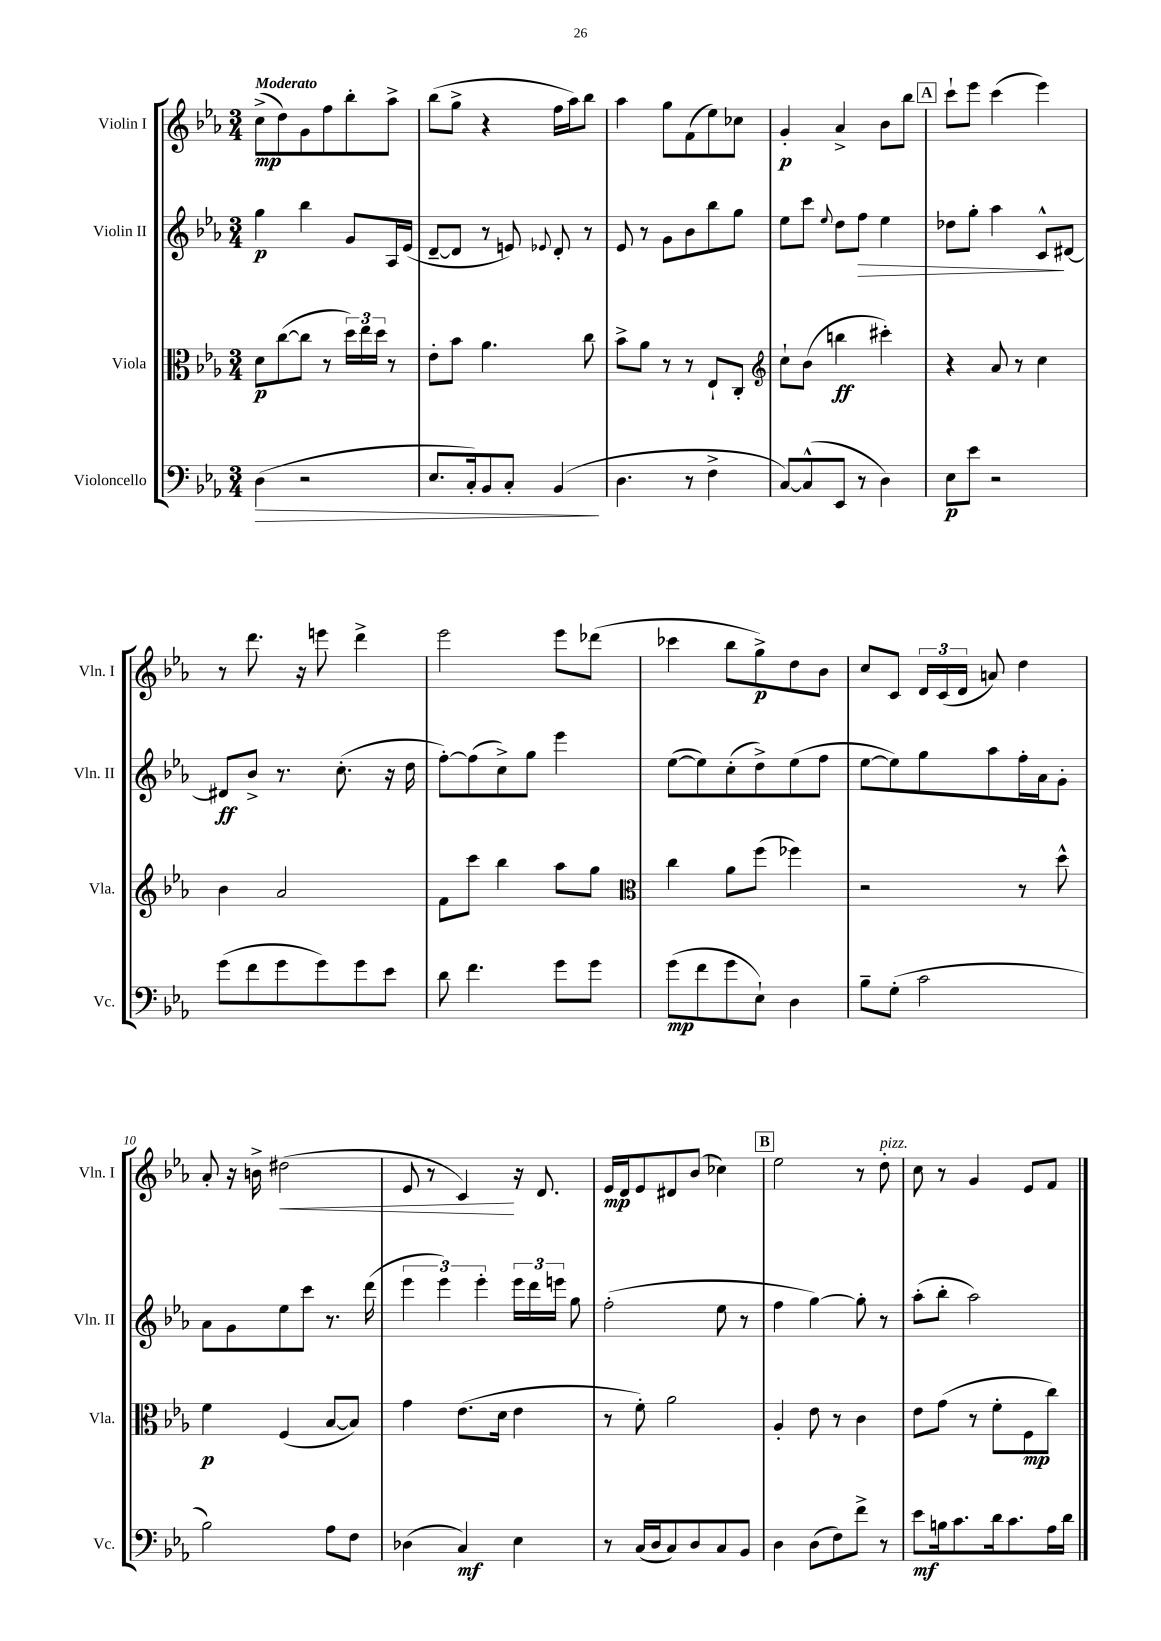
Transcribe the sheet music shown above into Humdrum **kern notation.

**kern	**kern	**kern	**kern
*staff4	*staff3	*staff2	*staff1
*clefF4	*clefC3	*clefG2	*clefG2
*k[b-e-a-]	*k[b-e-a-]	*k[b-e-a-]	*k[b-e-a-]
*M3/4	*M3/4	*M3/4	*M3/4
(4D\	8d\L	4gg\	(8cc^\L
.	([8cc\	.	8dd\)
2r	8cc\]J	4bb-\	8g\
.	8r	.	8ff\
.	24dd\LL)	8g/L	8bb-'\
.	24ee-\	.	.
.	24dd\JJ	.	.
.	8r	16A-/L	8aa-^\J
.	.	(16e-/JJ	.
=	=	=	=
8.E-/L	8e-'\L	[8d~/L	(8bb-\L
.	8b-\J	8d/]J	8gg^\J
16C'/k)	.	.	.
8BB-/	4.a-\	8r	4r
8C'/J	.	8e/)	.
.	.	8qqe-/	.
(4BB-/	.	8d'/	16ff\LL
.	.	.	16aa-\J)
.	8cc\	8r	8bb-\J
=	=	=	=
4.D\	8b-^\L	8e-/	4aa-\
.	8a-\J	8r	.
.	8r	8g\L	8gg\L
8r	8r	8b-\	(8f\
4F^\	8E-`/L	8bb-\	8ee-\)
.	8C'/J	8gg\J	8cc-\J
=	=	=	=
*	*clefG2	*	*
[8C/L)	8cc`\L	8ee-\L	4g'/
(8C^^/]	(8b-\J	8ccc\J	.
.	.	8qqee-/	.
8EE-/J	4bb\	8dd\L	4a-^/
8r	.	8ff\J	.
4D\)	4ccc#'\)	4ee-\	8b-\L
.	.	.	8bb-\J
=	=	=	=
8E-\L	4r	8dd-\L	8ccc`\L
8e-\J	.	8gg'\J	8eee-\J
2r	8a-/	4aa-\	(4ccc\
.	8r	.	.
.	4cc\	8c^^/L	4eee-\)
.	.	[8d#/J	.
=	=	=	=
(8g\L	4b-\	8d#/]L	8r
8f\	.	8b-^/J	8.ddd\
8g\	2a-/	8.r	.
.	.	.	16r
8g\)	.	.	8eee\
.	.	(8.cc'\	.
8g\	.	.	4ddd^\
8e-\J	.	16r	.
.	.	16dd\	.
=	=	=	=
8d\	8f\L	[8ff'\L)	2eee-\
4.f\	8ccc\J	(8ff\]	.
.	4bb-\	8cc^\)	.
.	.	8gg\J	.
8g\L	8aa-\L	4eee-\	8eee-\L
8g\J	8gg\J	.	(8ddd-\J
=	=	=	=
*	*clefC3	*	*
(8g\L	4cc\	([8ee-\L	4ccc-\
8f\	.	8ee-\])	.
8g\	8a-\L	(8cc'\	8bb-\L
8E-`\J)	(8ff\J	8dd^\)	8gg^\)
4D\	4ff-\)	(8ee-\	8dd\
.	.	8ff\J	8b-\J
=	=	=	=
8B-~\L	2r	[8ee-\L	8cc/L
(8G'\J	.	8ee-\])	8c/J
2c\	.	8gg\	24d/LL
.	.	.	(24c/
.	.	.	24d/JJ
.	.	8aa-\	8a/)
.	8r	16ff'\L	4dd\
.	.	16a-\J	.
.	8dd^^\	8g'\J	.
=	=	=	=
2B-\)	4f\	8a-\L	8a-'/
.	.	8g\	16r
.	.	.	16b^\
.	(4F/	8ee-\	(2dd#\
.	.	8ccc\J	.
8A-\L	[8B-/L	8.r	.
8F\J	8B-/]J)	.	.
.	.	(16ddd\	.
=	=	=	=
(4D-\	4g\	6eee-\	8e-/
.	.	.	8r
.	.	6eee-\)	.
4C/)	(8.e-\L	.	4c/)
.	.	6eee-'\	.
.	16d\Jk	.	.
4E-\	4e-\	24eee-\LL	16r
.	.	24ddd\	.
.	.	.	8.d/
.	.	24eee\JJ	.
.	.	8gg\	.
=	=	=	=
8r	8r	(2ff'\	16e-/LL
.	.	.	16d/J
(16C/LL	8f'\)	.	8e-/
16D/J	.	.	.
8C/)	2a-\	.	8d#/
8D/	.	.	(8b-/J
8C/	.	8ee-\	4cc-\)
8BB-/J	.	8r	.
=	=	=	=
4D\	4A-'/	4ff\	2ee-\
(8D\L	8e-\	[4gg\)	.
8F\)	8r	.	.
8f^\J	4c\	8gg'\]	8r
8r	.	8r	8dd'\
=	=	=	=
8e-\L	8e-\L	(8aa-'\L	8cc\
16B\k	(8g\J	8bb-'\J	8r
8.c\	.	.	.
.	8r	2aa-\)	4g/
16d\k	8f'\L	.	.
8.c\	.	.	.
.	8F\	.	8e-/L
16A-\L	8cc\J)	.	8f/J
16d\JJ	.	.	.
==	==	==	==
*-	*-	*-	*-
